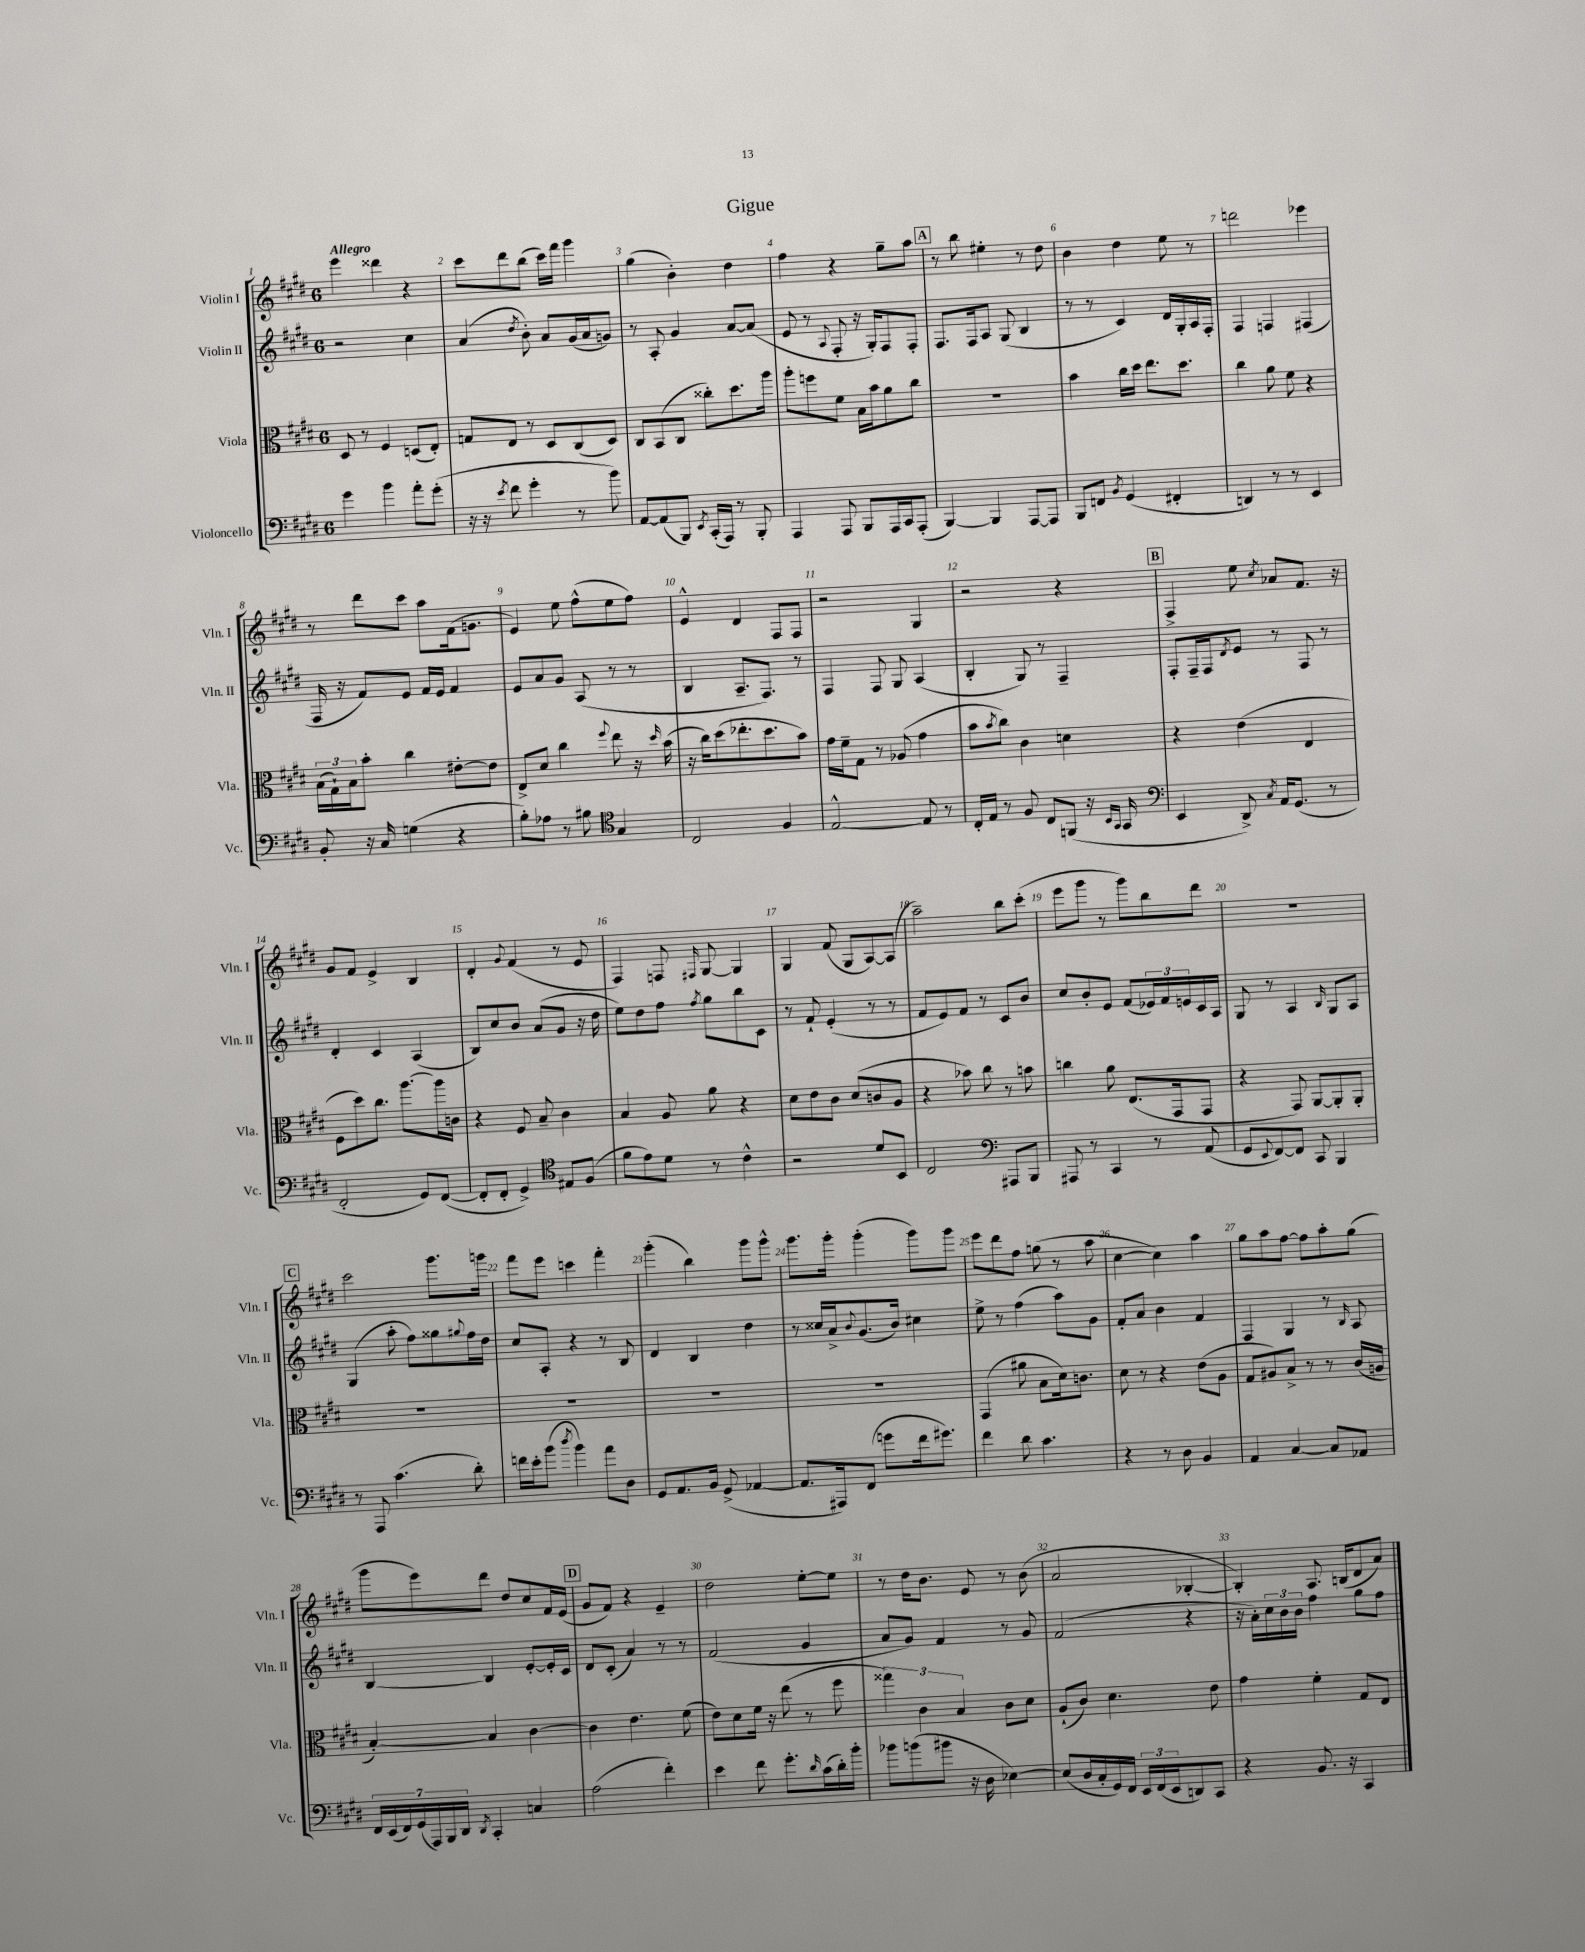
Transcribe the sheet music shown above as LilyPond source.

\header { title = "Gigue" }
<<
\new StaffGroup <<
\new Staff = "s0" \with { instrumentName = "Violin I" shortInstrumentName = "Vln. I" } {
    \clef treble \key e \major \once \override Staff.TimeSignature.style = #'single-digit \time 6/8 \tempo "Allegro"
    e'''4 disis'''4 r4 |
    cis'''8 dis'''8 b''8( cis'''16) fis'''16 gis'''4 |
    gis''4( b'4-.) dis''4 |
    fis''4 r4 gis''8-- a''8 |
    \mark \markup { \box "A" } r8 b''8 eis''4-. r8 dis''8 |
    b'4 dis''4 e''8 r8 |
    d'''2 ees'''4 |
    r8 dis'''8 cis'''8 a''8 fis'16( g'8. |
    e'4) e''8 fis''8-^( e''8 fis''8) |
    e'4-^ dis'4 fis8 fis8 |
    r2 gis4 |
    r2 r4 |
    \mark \markup { \box "B" } fis4-> e''8 \acciaccatura { cis''8 } aes'8 fis'8. r16 |
    gis'8 fis'8 e'4-> b4 |
    dis'4-. \appoggiatura { gis'8 } fis'4( r8 e'8 |
    fis4) f8 \grace { fis16 } gis8~ gis4 |
    gis4 fis'8( gis8 a8~) a8( |
    a''2--) b''8 cis'''8-.( |
    e'''8 gis'''8 r8 gis'''8) b''8 dis'''8 |
    r2. |
    \mark \markup { \box "C" } cis'''2 gis'''8. g'''16 |
    fis'''8 e'''8 c'''4 fis'''4-. |
    gis'''4-.( b''4) gis'''8 gis'''8-^ |
    gis'''8. gis'''16-. gis'''4-.( gis'''8) gis'''8 |
    e'''8 dis'''8 fis''8 g''8( r8 a''8 |
    cis''4~ cis''4) a''4 |
    gis''8 a''8 fis''8~ fis''8 a''8-. gis''8( |
    gis'''8 e'''8) dis'''8 dis''8 cis''8 fis'16 e'16( |
    \mark \markup { \box "D" } gis'8 fis'8) r4 e'4-- |
    dis''2 e''8~-. e''8 |
    r8 dis''16 b'8. e'8 r8 b'8( |
    a'2 bes4~-. |
    bes4-.) a8. b16( dis'8 a'8) \bar "|." |
}
\new Staff = "s1" \with { instrumentName = "Violin II" shortInstrumentName = "Vln. II" } {
    \clef treble \key e \major \once \override Staff.TimeSignature.style = #'single-digit \time 6/8
    r2 cis''4 |
    a'4( \acciaccatura { dis''8 } b'8-.) a'8 gis'16( a'16 g'8) |
    r8 a8-. gis'4 a'8~ a'8( |
    e'8 r8 \appoggiatura { a8 } fis8-. r16 gis16-.) fis8 fis8-. |
    \mark \markup { \box "A" } fis8. fis16 a8 gis8( b4 |
    r8 r8 cis'4) dis'16 gis16-. a16 fis16-. |
    fis4 f4 fis4( |
    fis16 r16 fis'8) e'8 fis'16 e'16 fis'4 |
    e'8 a'8 gis'8 a8( r8 r8 |
    b4 a8.-- fis8.) r8 |
    fis4 fis8 gis8 a4( |
    b4-. gis8) r8 fis4-- |
    \mark \markup { \box "B" } fis8-. fis16-- fis16 \acciaccatura { dis'8 } e'8 r8 fis8 r8 |
    dis'4-. cis'4 a4( |
    b8) cis''8 b'8 a'8( gis'8 r16 dis''16 |
    e''8) dis''8 fis''8 \acciaccatura { fis''8 } gis''8 b''8 cis'8 |
    r8 fis'8-! e'4-.( r8 r8 |
    fis'8 e'8) fis'8 r8 cis'8 b'8 |
    cis''8 b'8-. e'8 fis'8( \tuplet 3/2 { ees'16) fis'16 e'16 } cis'16 a16 |
    gis8 r8 a4 \grace { b16 } gis8 a8 |
    \mark \markup { \box "C" } gis4( a''8-. fis''8) gisis''8 \appoggiatura { gis''8 } fis''16 dis''16 |
    cis''8 a8-. r4 r8 b8 |
    dis'4 b4 dis''4 |
    r8 cisis''16 a'16-> \appoggiatura { b'8 } gis'8.( b'16) cis''4 |
    e''8-> r8 fis''4( a''8) gis'8 |
    fis'8-. a'8 b'4 fis'4 |
    fis4 gis4 r8 \grace { b16 } a8 |
    b4~ b4 e'8~-. e'16-. cis'16 |
    \mark \markup { \box "D" } dis'8 cis'8-.( a'4) r8 r8 |
    fis'2( gis'4 |
    a'8 gis'8) fis'4 r8 gis'8 |
    fis'2( r4 |
    r16 a'16-.) \tuplet 3/2 { cis''16 b'16 b'16 } fis''4 gis''8 fis''8 \bar "|." |
}
\new Staff = "s2" \with { instrumentName = "Viola" shortInstrumentName = "Vla." } {
    \clef alto \key e \major \once \override Staff.TimeSignature.style = #'single-digit \time 6/8
    dis8 r8 fis4 d8( e8-.) |
    g8 e8 r8 dis8 cis8( dis8) |
    cis8 b,8( cis8 cisis''8-.) dis''8. a''16 |
    a''8-. f''8 fis'8 b16 b'16 a'8 cis''8 |
    \mark \markup { \box "A" } R2. |
    b'4 cis''16 dis''16 e''8. dis''8. |
    cis''4 a'8 fis'8 r4 |
    \tuplet 3/2 { b16( gis16-!) b16 } b'8-. cis''4 eis'8~-. eis'8 |
    e8-> dis'8 cis''4 \appoggiatura { fis''8 } e''8 r16 \grace { dis''16 } b'16( |
    r16 cis''16) dis''8( ees''8.-. dis''8. b'8) |
    gis'16 fis'16-- gis8 r8 aes8( gis'4 |
    b'8 \acciaccatura { b'8 } cis''8) cis'4 d'4 |
    \mark \markup { \box "B" } r4 e'4( e4 |
    fis8 dis''8) cis''8. a''8.~ a''16 c'16 |
    r4 fis8 b8-- cis'4 |
    b4 a8 a'8 r4 |
    dis'8 e'8 cis'8 dis'8( c'8 a8 |
    r4 bes'8) cis''8 r8 b'8 |
    c''4 a'8 e8.( gis,16 gis,8 |
    r4 gis,8) a,8~ a,8-. a,8-. |
    \mark \markup { \box "C" } R2. |
    R2. |
    R2. |
    R2. |
    gis,4( ais'8 b8 dis'16) c'8. |
    dis'8 r8 r4 e'8( a8 |
    gis8 ais8) b8-> r8 r8 cis'16( a16 |
    b4~-.) b4 cis'4~ |
    \mark \markup { \box "D" } cis'4 e'4. fis'8( |
    e'8) dis'8 fis'16 r16 e''8( r8 fis''8 |
    \tuplet 3/2 { gisis''4) cis'4 b4 } cis'8 dis'8 |
    a8-!( cis'8) dis'4. e'8 |
    gis'4 fis'4-. gis8 e8 \bar "|." |
}
\new Staff = "s3" \with { instrumentName = "Violoncello" shortInstrumentName = "Vc." } {
    \clef bass \key e \major \once \override Staff.TimeSignature.style = #'single-digit \time 6/8
    gis'4 b'4 a'8-. gis'8-.( |
    r16 r16 \acciaccatura { e'8 } fis'8 gis'4-. r8 b'8) |
    a,8~ a,8( b,,8) \acciaccatura { e,8 } cis,16-.( a,,16) r8 b,,8-. |
    a,,4 a,,8 b,,8 a,,16 cis,16 a,,8-.( |
    \mark \markup { \box "A" } b,,4~) b,,4 a,,8~ a,,8 |
    b,,8 f,8 \acciaccatura { b,8 } gis,4( fis,4-. |
    d,4) r8 r8 e,4 |
    b,8-. r16 cis16 g4( r4 |
    b8-.) aes8 r8 bis8 \clef tenor gis4 |
    cis2 fis4 |
    e2~-^ e8 r8 |
    cis16-. e16 r8 fis8 cis8 f,8( r16 \grace { b,16 gis,16 } gis,16 |
    \mark \markup { \box "B" } \clef bass e,4 dis,8->) \acciaccatura { cis8 } a,16 gis,8.( r8 |
    fis,2-. gis,8) fis,8~( |
    fis,8-. fis,8-. gis,4->) \clef tenor eis8 fis8( |
    fis'8 e'8) dis'8 r8 cis'4-^ |
    r2 dis'8 b,8 |
    cis2 \clef bass ais,,8 b,,8 |
    ais,,8 r8 cis,4 r8 a,8( |
    gis,8 \appoggiatura { e,8 } fis,8~) fis,8 cis,8 b,,4 |
    \mark \markup { \box "C" } r8 a,,8 cis'4.( dis'8-.) |
    f'16 e'16-. b'8( \acciaccatura { dis''8 } b'4) a'8 dis8 |
    gis,8 a,8. b,16 gis,8->( aes,4~ |
    aes,8. ais,,16) fis,8( g'8 fis'16 gis'8.) |
    fis'4 dis'8 cis'4. |
    r4 r8 dis8 b,4 |
    a,4 cis4~ cis8 aes,8 |
    \tuplet 7/4 { fis,16 e,16( fis,16) gis,16( a,,16) b,,16 dis,16 } \acciaccatura { dis,8 } cis,4-. c4 |
    \mark \markup { \box "D" } a2( fis'4-.) |
    e'4 fis'8 gis'8.-. \grace { dis'16 } cis'16( dis'16-.) b'16-. |
    bes'8 b'8( bis'8 r16 dis16 ees4~) |
    ees8( dis16 cis16-. gis,16) fis,16 \tuplet 3/2 { e,16 fis,16( e,16 } d,8) cis,8 |
    r4 b,8. r16 cis,4 \bar "|." |
}
>>
>>
\layout { \context { \Score \override BarNumber.break-visibility = ##(#f #t #t) barNumberVisibility = #all-bar-numbers-visible } }
